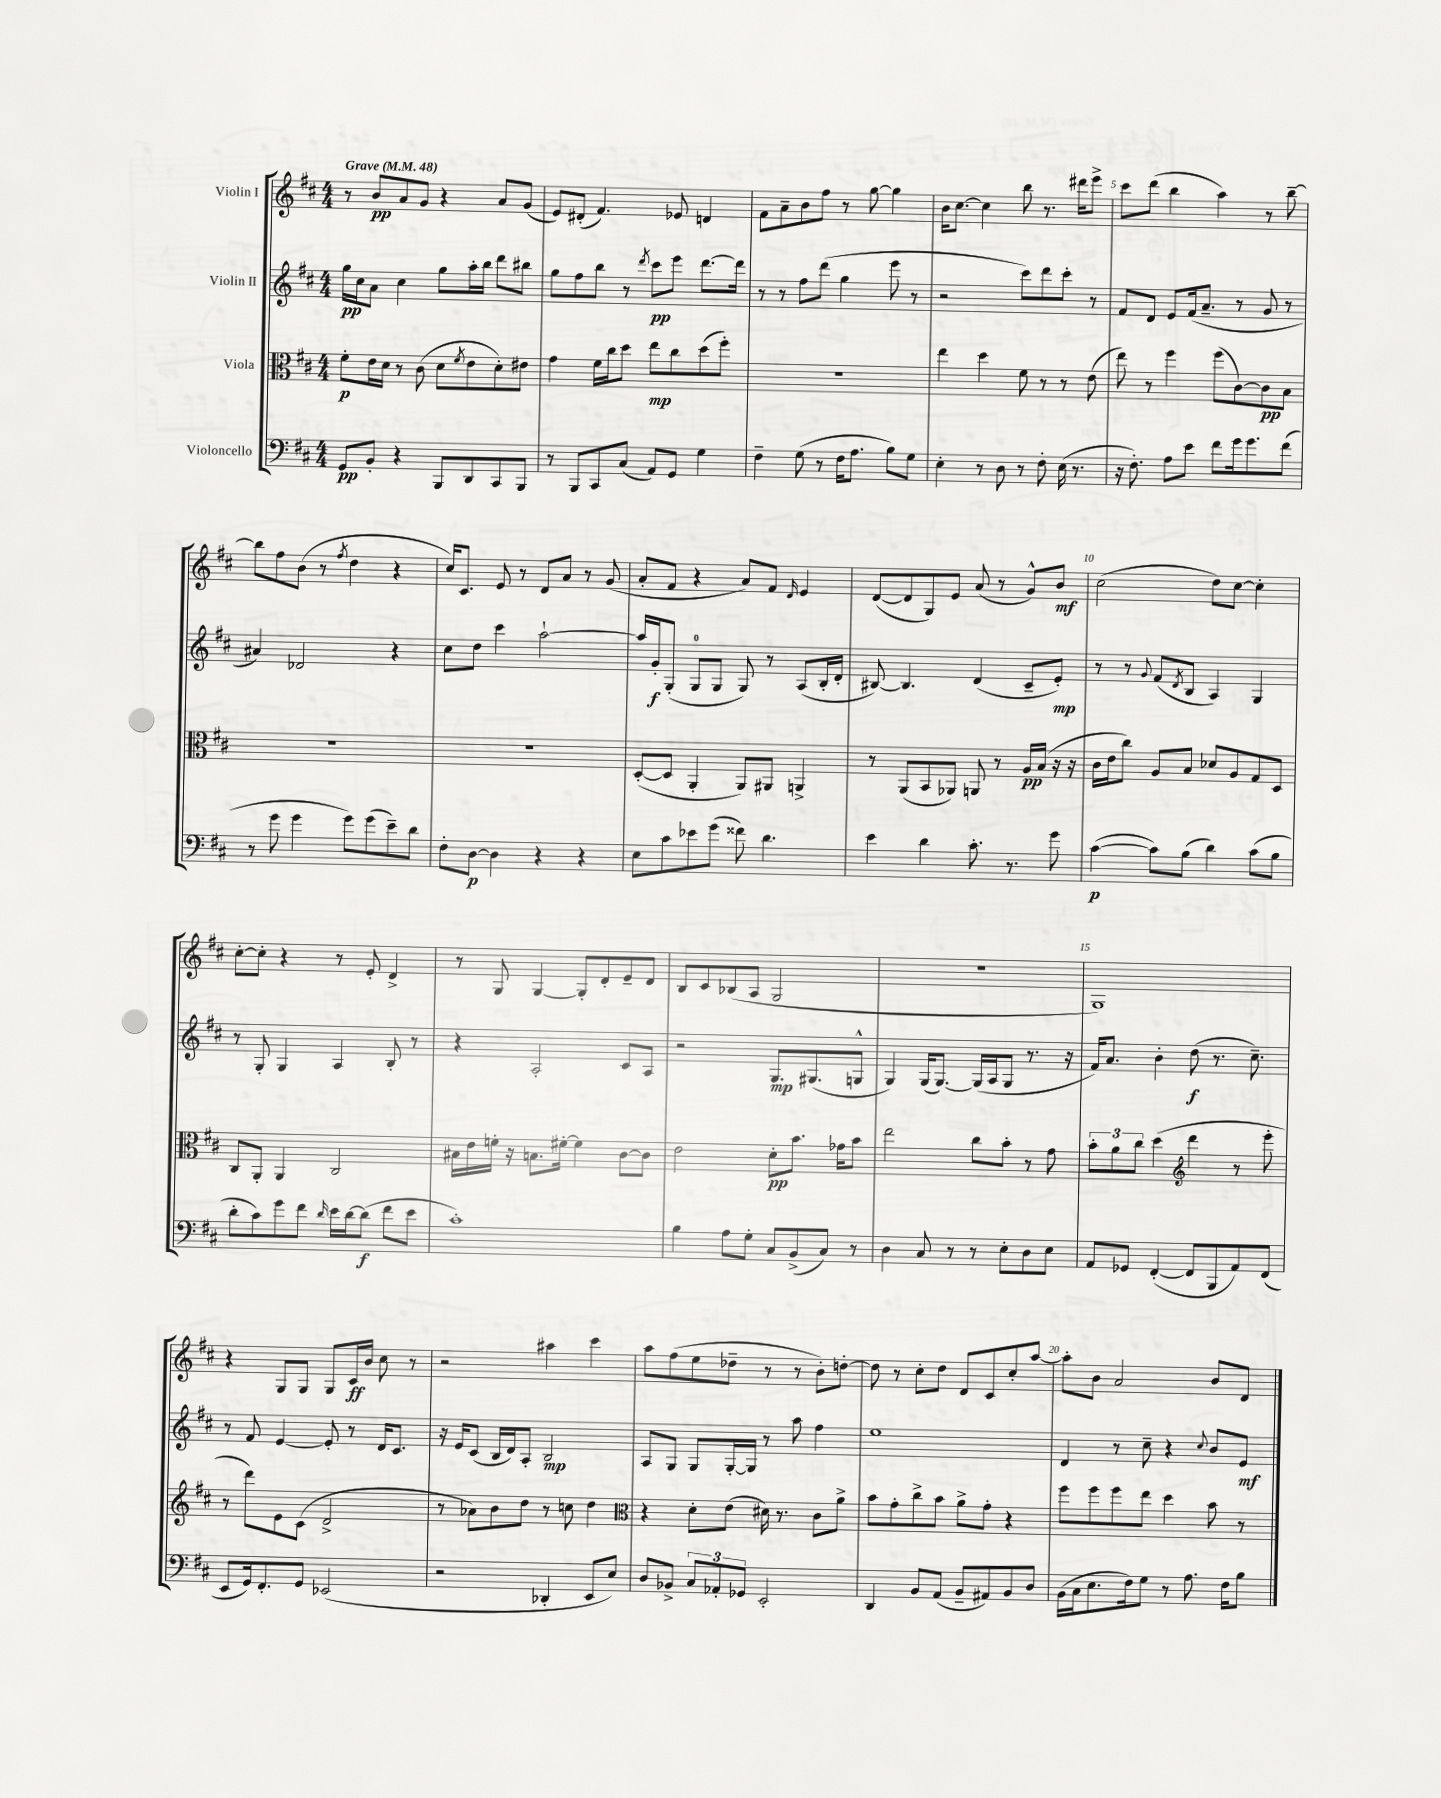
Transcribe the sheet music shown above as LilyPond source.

<<
\new StaffGroup <<
\new Staff = "s0" \with { instrumentName = "Violin I" } {
    \clef treble \key d \major \numericTimeSignature \time 4/4 \tempo "Grave" 4 = 48
    r8 b'8\pp a'8 g'8 r4 a'8 g'8( |
    e'8) dis'8-.( fis'4.) ees'8 d'4 |
    fis'8 a'8-- b'8 fis''8 r8 g''8~ g''4 |
    b'16 cis''8.~ cis''4 b''8 r8. dis'''16 e'''8-> |
    cis'''8 d'''8( b''4 a''4) r8 b''8~-- |
    b''8 fis''8 b'8( r8 \acciaccatura { fis''8 } d''4 r4 |
    cis''16) cis'8. e'8 r8 d'8 a'8 r8 g'8( |
    a'8-. fis'8 r4 a'8) fis'8 \grace { d'16 } e'4 |
    d'8~( d'8 g8) e'8 a'8( r8 g'8-^) b'8\mf |
    cis''2( d''8) cis''8~ cis''4-. |
    cis''8~-. cis''8-. r4 r8 e'8-. d'4-> |
    r8 g8 g4~ g8-. d'8-. e'8-- d'8 |
    b8 cis'8 bes8( a8 g2 |
    R1 |
    g1) |
    r4 g8 g8 g8 cis'16\ff b'16 cis''8 r8 |
    r2 ais''4 cis'''4 |
    a''8 fis''8( e''8 des''8-- r8 r8 b'8-.) d''8~-. |
    d''8 r8 cis''8-. d''8 d'8 cis'8 cis''8-. a''8~ |
    a''8-. b'8 a'2 b'8 d'8 \bar "|." |
}
\new Staff = "s1" \with { instrumentName = "Violin II" } {
    \clef treble \key d \major \numericTimeSignature \time 4/4
    g''16\pp cis''16 a'8 cis''4 g''8 a''16-. b''16 d'''8 bis''8 |
    g''8 fis''8 b''8 r8 \acciaccatura { d'''8 } cis'''8\pp e'''8 d'''8.~ d'''16 |
    r8 r8 fis''8 d'''8( g''4 e'''8 r8 |
    r2 cis'''8) d'''8 cis'''8-. r8 |
    fis'8 d'8 e'8 fis'16( a'8.-- r8 g'8 r8 |
    ais'4) des'2 r4 |
    cis''8 d''8 cis'''4 a''2~-! |
    a''16 g'16-.\f g8-.( g8-0 g8 g8) r8 a8( b16-. d'16-. |
    bis8~) bis4. d'4( cis'8-- e'8-.\mp) |
    r8 r8 \appoggiatura { g'8 } fis'8( \acciaccatura { d'8 } b8 a4) g4 |
    r8 g8-. g4 a4 b8-. r8 |
    r4 a2-. cis'8 a8 |
    r2 g8.\mp gis8.( g8-^ |
    g4) g16( g8.~) g16( a16 g8 r8. r16 |
    fis'16) a'8. b'4-. d''8\f( r8. cis''8.--) |
    r8 fis'8 e'4~ e'8-. r8 d'16 cis'8. |
    r16 e'16 cis'8( b16 d'16) a8-. b2\mp |
    a8 g8 g8 g16~-. g16 r8 a''8 fis''4 |
    e''1 |
    d'4 r8 cis''8-- r4 \appoggiatura { cis''8 } b'8 e'8\mf \bar "|." |
}
\new Staff = "s2" \with { instrumentName = "Viola" } {
    \clef alto \key d \major \numericTimeSignature \time 4/4
    fis'8-.\p e'16 d'16 r8 cis'8( d'8 \acciaccatura { fis'8 } e'8 d'8-.) eis'8 |
    g'4 fis'16 cis''16 d''8 e''8\mp cis''8 d''8( fis''8-.) |
    R1 |
    e''4 d''4 fis'8 r8 r8 e'8( |
    e''8) r8 fis''4 fis''8( cis'8~) cis'8\pp b8 |
    R1 |
    R1 |
    d8~-.( d8 a,4-. a,8) ais,8 a,4-> |
    r8 a,8( b,8 aes,8) a,8 r8 a16\pp b16( r16 r16 |
    cis'16 e'16 cis''8) a8 b8 des'8 a8 g8 d8 |
    cis8 a,8-. a,4 cis2 |
    bis16 e'16 f'16-. r16 b8. fis'16~-. fis'4 cis'8~ cis'8 |
    e'2 d'8-.\pp b'8. ges'16 b'8 |
    e''2 cis''8 b'8-. r8 g'8 |
    \tuplet 3/2 { b'8-. a'8 cis''8 } d''4( \clef treble d'''4 r8 e'''8-. |
    r8 d'''8) e'8 cis'8( d'2-> |
    r8 aes'8) b'8 d''8 r8 c''8 d''4 |
    \clef alto r4 d'8-. e'8( dis'16) r8. cis'8 a'8-> |
    b'8 g'8-. cis''8-> b'8 a'8-> g'8-. r4 |
    fis''8 fis''8 fis''8 e''8 d''4 b'8 r8 \bar "|." |
}
\new Staff = "s3" \with { instrumentName = "Violoncello" } {
    \clef bass \key d \major \numericTimeSignature \time 4/4
    g,8\pp b,8-. r4 b,,8 d,8 cis,8 b,,8 |
    r8 b,,8 cis,8 cis8( a,8) g,8 g4 |
    fis4-- g8( r8 fis16 a8. b8) g8 |
    e4-. r8 d8 r8 fis8-. e16( r8. |
    r16 fis8.-.) a8 e'8 fis'8 g'16 g'8. fis'8( |
    r8 g'8 g'4 g'8) g'8( e'8--) d'8 |
    fis8-. d8~\p d4 r4 r4 |
    e8 cis'8 ees'8 g'8( fisis'8) d'4. |
    e'4 d'4 cis'8.-. r8. g'8 |
    cis'4~\p( cis'8) b8( d'4) cis'8( b8 |
    d'8-. cis'8) g'8 fis'8 \grace { d'16 } e'16 d'16~ d'8\f( fis'8 e'8 |
    cis'1-.) |
    b4 a8 g8-. cis8 b,8->( cis8) r8 |
    d4 cis8 r8 r8 e8-. d8 e8 |
    a,8 ges,8 fis,4~-.( fis,8 b,,8 a,8) fis,8( |
    e,8 g,16) fis,8.-. g,8 ees,2( |
    r2 des,4-. e,8 e8) |
    d8 bes,8-> \tuplet 3/2 { cis8 aes,8-. ges,8 } e,2-. |
    d,4 b,8 a,8( b,8-- ais,8) b,8 d8 |
    b,16( cis16 e8. fis16) g8 r8 a8. fis16 b8 \bar "|." |
}
>>
>>
\layout { \context { \Score \override BarNumber.break-visibility = ##(#f #t #t) barNumberVisibility = #(every-nth-bar-number-visible 5) } }
